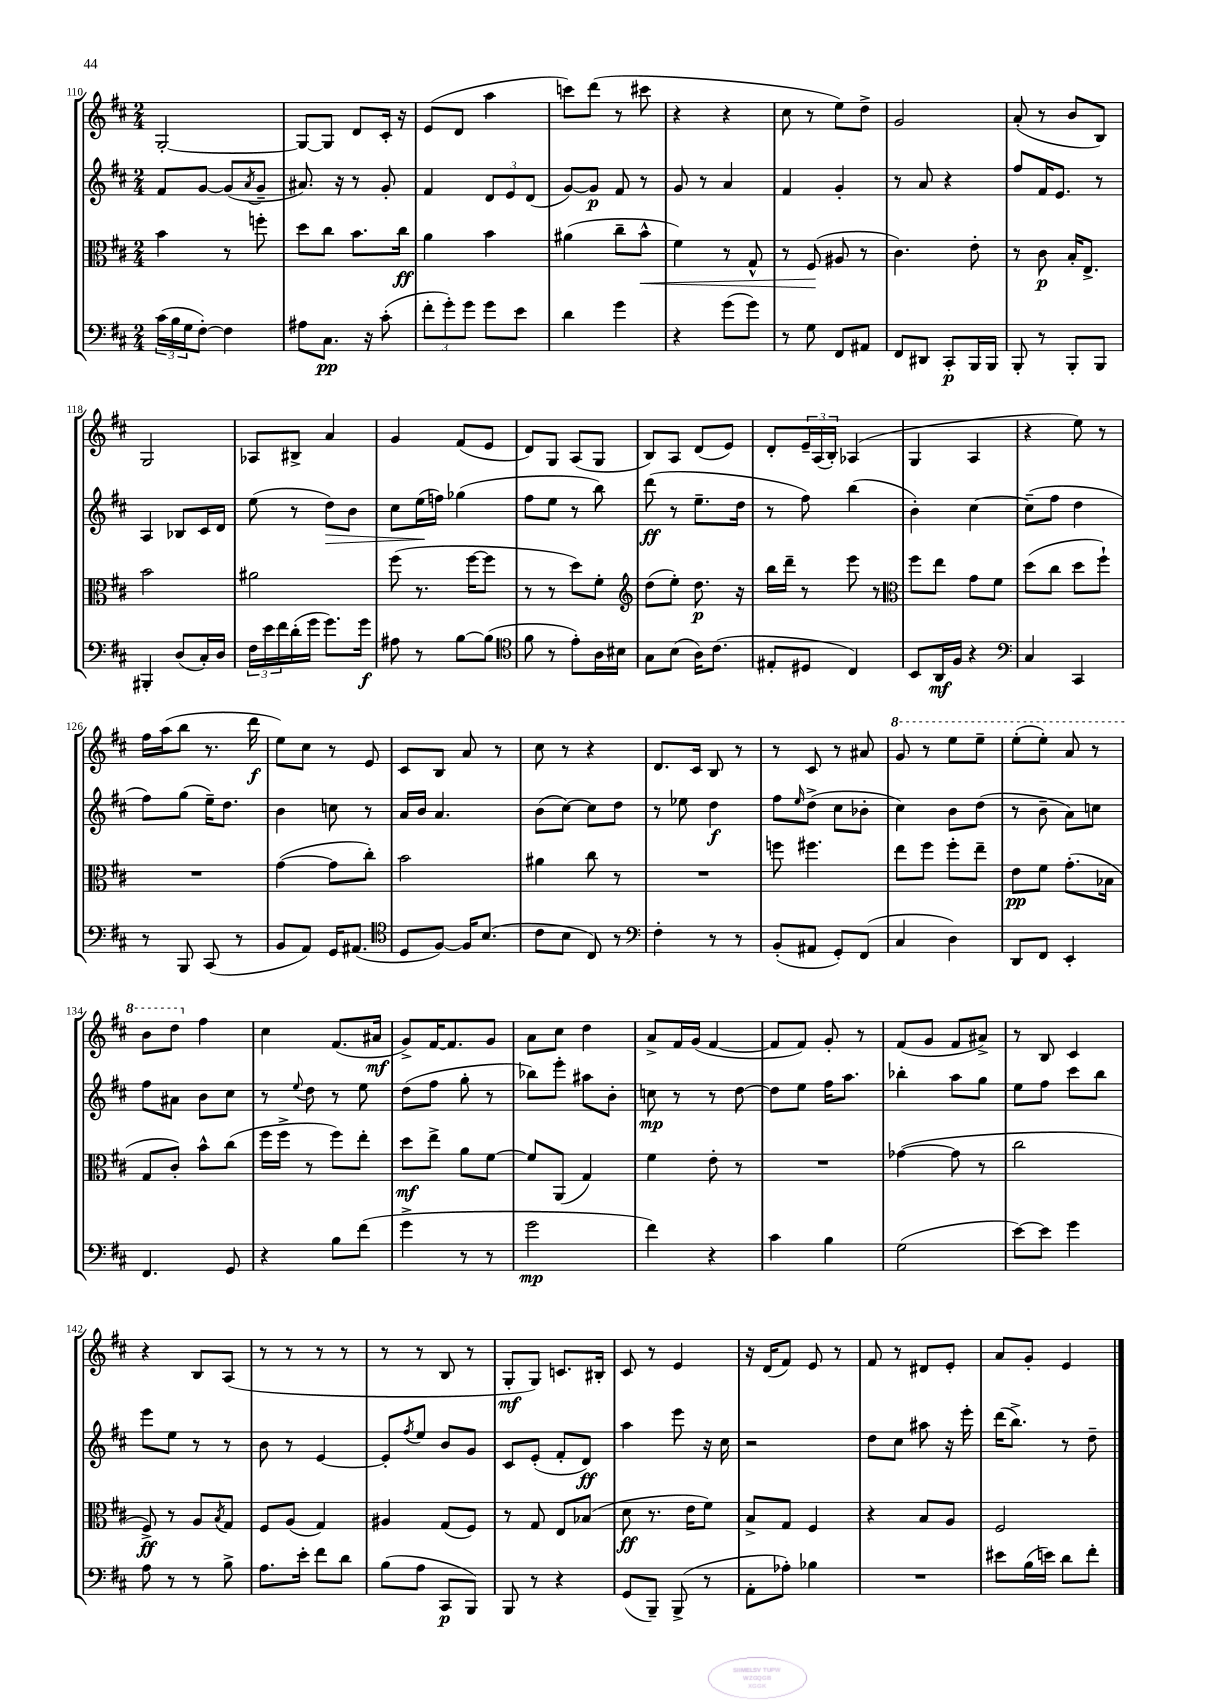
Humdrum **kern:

**kern	**kern	**kern	**kern
*staff4	*staff3	*staff2	*staff1
*clefF4	*clefC3	*clefG2	*clefG2
*k[f#c#]	*k[f#c#]	*k[f#c#]	*k[f#c#]
*M2/4	*M2/4	*M2/4	*M2/4
(24c#\LL	4b\	8f#/L	[2G'/
24B\	.	.	.
24G\J	.	.	.
[8F#'\J)	.	[8g/J	.
4F#\]	8r	(8g/]L	.
.	.	8qa/	.
.	8ff'\	8g~/J	.
=	=	=	=
8A#\L	8dd\L	8.a#/)	8G/_L
8.C#\J	8cc#\J	.	8G/]J
.	.	16r	.
.	8.b\L	8r	8d/L
16r	.	.	.
(8c#'\	.	8g'/	16c#'/Jk
.	16cc#\Jk	.	16r
=	=	=	=
12f#'\L	4a\	4f#/	(8e/L
12g'\)	.	.	.
.	.	.	8d/J
12g\J	.	.	.
8g\L	4b\	12d/L	4aa\
.	.	12e/	.
8e\J	.	.	.
.	.	(12d/J	.
=	=	=	=
4d\	(4a#\	[8g/L)	8ccc\L)
.	.	8g/]J	(8ddd\J
4g\	8cc#~\L	8f#/	8r
.	8b^^\J	8r	8ccc#\
=	=	=	=
4r	4f#\)	8g/	4r
.	.	8r	.
(8g\L	8r	4a/	4r
8g\J)	8G^^/	.	.
=	=	=	=
8r	8r	4f#/	8cc#\
8G\	(8F#/	.	8r
8FF#/L	8A#/	4g'/	8ee\L)
8AA#/J	8r	.	8dd^\J
=	=	=	=
8FF#/L	4.c#\)	8r	2g/
8DD#/J	.	8a/	.
8CC#'/L	.	4r	.
16BBB/L	8e'\	.	.
16BBB/JJ	.	.	.
=	=	=	=
8BBB'/	8r	8ff#/L	(8a'/
8r	8c#\	16f#/K	8r
.	.	8.e/J	.
8BBB'/L	16B'/LK	.	8b/L
.	8.E^/J	.	.
8BBB/J	.	8r	8B/J)
=	=	=	=
4BBB#'/	2b\	4A/	2G/
(8D/L	.	8B-/L	.
16C#'/L)	.	16c#/L	.
16D/JJ	.	16d/JJ	.
=	=	=	=
24F#\LL	2a#\	(8ee\	8A-/L
24e\	.	.	.
24f#\	.	.	.
(16d'\	.	8r	8B#^/J
16g\JJ	.	.	.
8.g\L)	.	8dd\L)	4a/
.	.	8b\J	.
16g\Jk	.	.	.
=	=	=	=
8A#\	(8ff#\	8cc#\L	4g/
8r	8.r	(16ee\L	.
.	.	16ff\JJ)	.
[8B\L	.	(4gg-\	(8f#/L
.	[16ff#\LK	.	.
(8B\]J	8ff#\]J	.	8e/J
=	=	=	=
*clefC4	*	*	*
8f#\	8r	8ff#\L	8d/L)
8r	8r	8ee\J	8G/J
8e'\L)	8dd\L)	8r	(8A/L
16A\L	8f#'\J	8bb\)	8G/J
16B#\JJ	.	.	.
=	=	=	=
*	*clefG2	*	*
8G\L	(8dd\L	(8ddd\	8B/L)
(8B\J	8ee'\J)	8r	8A/J
16A\LK)	8.dd\	8.ee~\L	(8d/L
(8.c#\J	.	.	.
.	.	.	8e/J)
.	16r	16dd\Jk	.
=	=	=	=
8E#'/L	16bb\LL	8r	8d'/L
.	16ddd~\JJ	.	.
8D#/J	8r	8ff#\)	24e~/L
.	.	.	(24A/
.	.	.	24B'/JJ)
4C#/)	8eee\	(4bb\	(4A-/
.	8r	.	.
=	=	=	=
*	*clefC3	*	*
8BB/L	8ff#\L	4b'\)	4G/
16AA/L	8ee\J	.	.
16F#/JJ	.	.	.
4r	8g\L	[4cc#\	4A/
.	8f#\J	.	.
=	=	=	=
*clefF4	*	*	*
4C#/	(8dd\L	(8cc#~\]L	4r
.	8cc#\J	8ff#\J	.
4CC#/	8dd\L	4dd\	8ee\)
.	8ff#`\J)	.	8r
=	=	=	=
8r	2r	8ff#\L)	16ff#\LL
.	.	.	(16aa\J
8BBB/	.	(8gg\J	8bb\J
(8CC#/	.	16ee~\LK)	8.r
.	.	8.dd\J	.
8r	.	.	.
.	.	.	16ddd\
=	=	=	=
8BB/L	([4g\	4b\	8ee\L)
8AA/J)	.	.	8cc#\J
16GG/LK	8g\]L	8cc\	8r
(8.AA#/J	.	.	.
.	8cc#'\J)	8r	8e/
=	=	=	=
*clefC4	*	*	*
8D/L	2b\	16a/LL	8c#/L
.	.	16b/JJ	.
[8F#/J)	.	4.a/	8B/J
16F#/]LK	.	.	8a/
(8.B/J	.	.	.
.	.	.	8r
=	=	=	=
8c#\L	4a#\	(8b\L	8cc#\
8B\J	.	[8cc#\J)	8r
8C#/)	8cc#\	8cc#\]L	4r
8r	8r	8dd\J	.
=	=	=	=
*clefF4	*	*	*
4F#'\	2r	8r	8.d/L
.	.	8ee-\	.
.	.	.	16c#/Jk
8r	.	4dd\	8B/
8r	.	.	8r
=	=	=	=
(8BB'/L	8ff\	8ff#\L	8r
.	.	16qqee/	.
8AA#/J	4.ff#\	(8dd^\J	8c#/
8GG'/L)	.	8cc#\L	8r
(8FF#/J	.	8b-'\J	8a#/
=	=	=	=
4C#/	8ee\L	4cc#\)	8gg/
.	8ff#\J	.	8r
4D\)	8ff#'\L	8b\L	8eee\L
.	8ee~\J	(8dd\J	8eee~\J
=	=	=	=
8DD/L	8e\L	8r	(8eee'\L
8FF#/J	8f#\J	8b~\	8eee'\J)
4EE'/	(8.g'\L	8a\L)	8aa/
.	.	8cc\J	8r
.	16B-\Jk	.	.
=	=	=	=
4.FF#/	8G/L	8ff#\L	8bb\L
.	8c#'/J)	8a#\J	8ddd\J
.	8b^^\L	8b\L	4ff#\
8GG/	(8cc#\J	8cc#\J	.
=	=	=	=
4r	16ff#\LL	8r	4cc#\
.	16ff#^\JJ	.	.
.	.	8qqee/	.
.	8r	8dd\	.
8B\L	8ff#\L)	8r	(8.f#/L
(8f#\J	8ee'\J	8ee\	.
.	.	.	16a#/Jk
=	=	=	=
4g^\	8dd\L	(8dd\L	8g^/L)
.	8ee^\J	8ff#\J	[16f#/K
.	.	.	8.f#/]
8r	8a\L	8gg'\	.
8r	[8f#\J	8r	8g/J
=	=	=	=
2g\	8f#/]L	8bb-\L)	8a\L
.	(8AA/J	8eee'\J	8cc#\J
.	4G/)	8aa#\L	4dd\
.	.	8b'\J	.
=	=	=	=
4f#\)	4f#\	8cc\	8a^/L
.	.	8r	16f#/L
.	.	.	(16g/JJ
4r	8e'\	8r	[4f#/
.	8r	[8dd\	.
=	=	=	=
4c#\	2r	8dd\]L	8f#/]L
.	.	8ee\J	8f#/J)
4B\	.	16ff#\LK	8g'/
.	.	8.aa\J	.
.	.	.	8r
=	=	=	=
(2G\	([4g-\	4bb-'\	(8f#/L
.	.	.	8g/J
.	8g-\]	8aa\L	8f#/L
.	8r	8gg\J	8a#^/J)
=	=	=	=
[8e\L)	2cc#\	8ee\L	8r
8e\]J	.	8ff#\J	8B/
4g\	.	8ccc#\L	4c#/
.	.	8bb\J	.
=	=	=	=
8A\	8F#^/)	8eee\L	4r
8r	8r	8ee\J	.
8r	8A/L	8r	8B/L
.	8qB/	.	.
8B^\	8G/J	8r	(8A/J
=	=	=	=
8.A\L	8F#/L	8b\	8r
.	(8A/J	8r	8r
16e'\Jk	.	.	.
8f#\L	4G/)	[4e/	8r
8d\J	.	.	8r
=	=	=	=
(8B\L	4A#/	8e'/]L	8r
.	.	8qff#/	.
8A\J	.	8ee/J	8r
8CC#/L	(8G/L	8b/L	8B/
8BBB/J)	8F#/J)	8g/J	8r
=	=	=	=
8BBB/	8r	8c#/L	8G'/L
8r	8G/	(8e'/J	8G/J)
4r	8E/L	8f#'/L	8.c/L
.	(8B-/J	8d/J)	.
.	.	.	16B#'/Jk
=	=	=	=
(8GG/L	8d\	4aa\	8c#/
8BBB~/J)	8.r	.	8r
(8BBB^/	.	8eee\	4e/
.	16e\LK	.	.
8r	8f#\J)	16r	.
.	.	16cc#\	.
=	=	=	=
8AA'\L	8B^/L	2r	16r
.	.	.	(16d/LK
8A-'\J)	8G/J	.	8f#/J)
4B-\	4F#/	.	8e/
.	.	.	8r
=	=	=	=
2r	4r	8dd\L	8f#/
.	.	8cc#\J	8r
.	8B/L	8aa#\	8d#/L
.	8A/J	16r	8e'/J
.	.	16eee'\	.
=	=	=	=
8e#\L	2F#/	(16ddd\LK	8a/L
.	.	8.bb^\J)	.
(16B\L	.	.	8g'/J
16e\JJ)	.	.	.
8d\L	.	8r	4e/
8f#'\J	.	8dd~\	.
==	==	==	==
*-	*-	*-	*-
